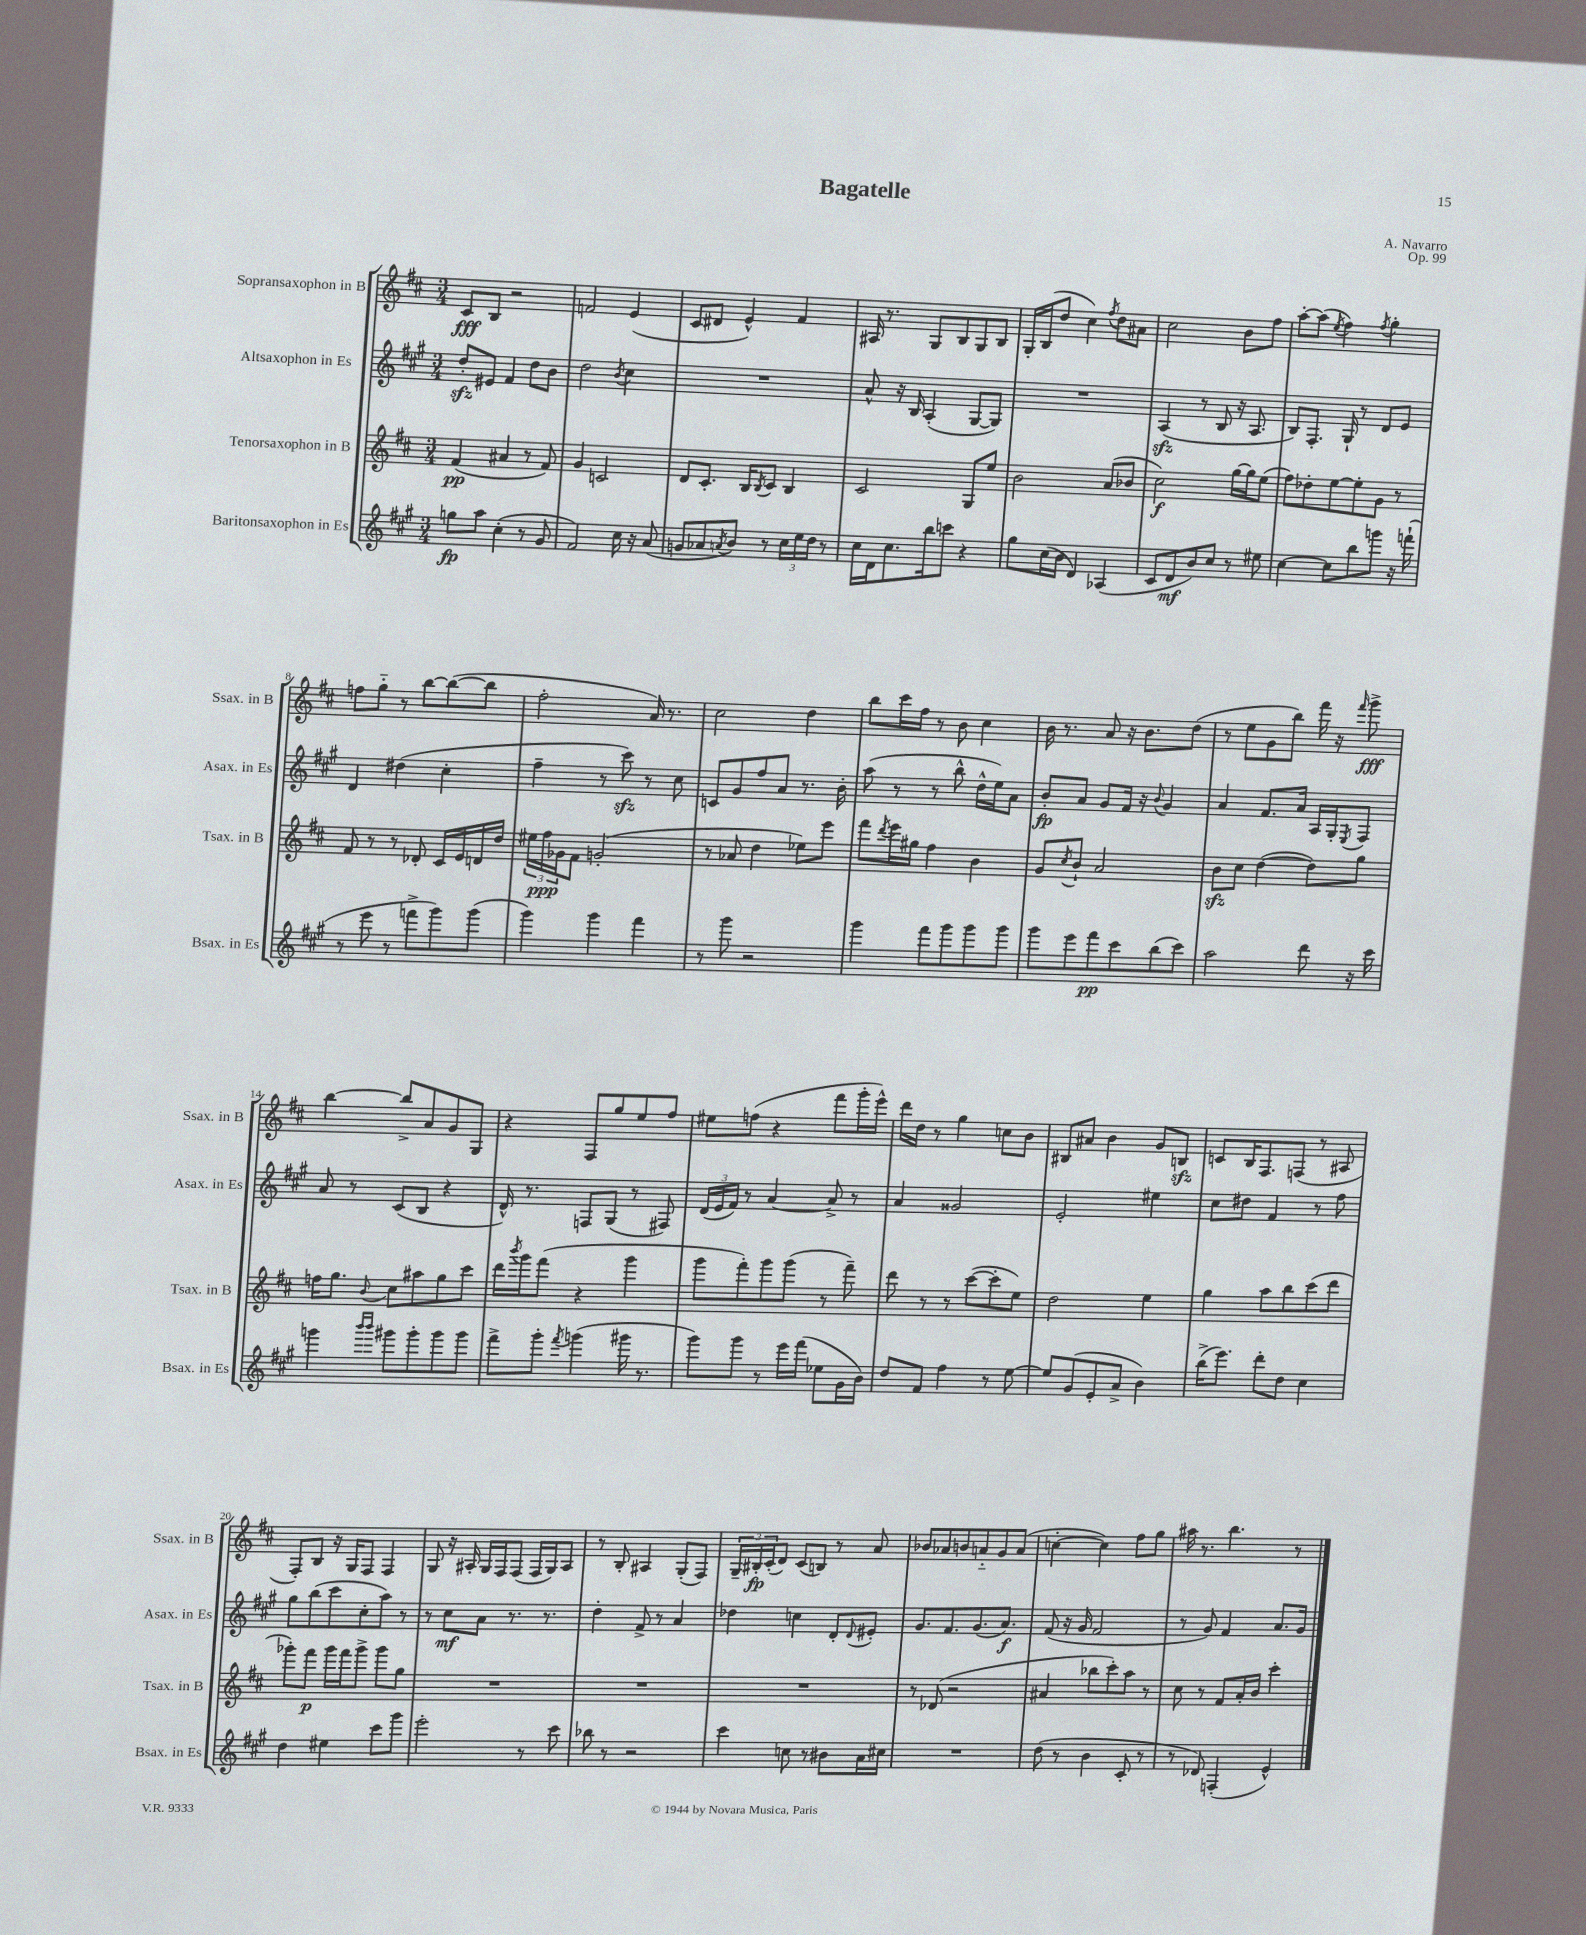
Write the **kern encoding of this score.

**kern	**kern	**kern	**kern
*staff4	*staff3	*staff2	*staff1
*clefG2	*clefG2	*clefG2	*clefG2
*k[f#c#g#]	*k[f#c#]	*k[f#c#g#]	*k[f#c#]
*M3/4	*M3/4	*M3/4	*M3/4
8gg	(4f#	8dd'	8c#
8aa	.	8e#	8B
(4cc#'	4a#	4f#	2r
8r	8r	8dd	.
8g#	8f#)	8b	.
=	=	=	=
2f#)	4g	2dd	2f
.	2c	.	.
.	.	8qb	.
16cc#	.	4cc#	(4e
16r	.	.	.
(8a	.	.	.
=	=	=	=
8g	8d	2.r	8c#
8a-	8.c#'	.	8d#
8qa	.	.	.
8b)	.	.	4e^^)
.	16B	.	.
.	8qB	.	.
8r	8c#	.	.
24cc#	4B	.	4f#
24ee	.	.	.
24dd	.	.	.
8r	.	.	.
=	=	=	=
16cc#	2c#	8a^^	16A#
16d	.	.	8.r
8.cc#	.	16r	.
.	.	16B	.
.	.	(4A'	8G
16bb	.	.	.
8ccc	.	.	8B
4r	8G	[8G#	8G
.	8ee	8G#])	8B
=	=	=	=
8gg#	2b	2.r	16G'
.	.	.	(16B
(16cc#	.	.	8dd
16b	.	.	.
4d)	.	.	4cc#)
.	.	.	8qff#
(4A-	(8a	.	8dd
.	8b-	.	8a#
=	=	=	=
8c#	2cc#)	(4A	2cc#
8d	.	.	.
8b)	.	8r	.
8cc#	.	8B	.
8r	[16gg	16r	8b
.	16gg]	8.A	.
8ee#	(8ee	.	8ff#
=	=	=	=
[4cc#	8ff#)	8B)	[8aa'
.	8dd-'	8.F#'	(8aa]
.	.	.	8qee
8cc#]	[8ee	.	4ff#)
.	.	16G#`	.
8bb	8ee']	8r	.
.	.	.	8qff#
8ggg	8g	8d	4gg'
16r	8r	8e	.
(16fff`	.	.	.
=	=	=	=
8r	8f#	4d	8ff
8eee	8r	.	8gg'~
8r	8r	(4dd#	8r
8fff^	8d-'	.	[8bb
8ggg#)	16c#	4cc#'	(8bb_
.	16e	.	.
(8ggg#	16d	.	8bb]
.	16dd	.	.
=	=	=	=
4ggg#)	24ee#	4ff#~	2ff#'
.	24ff#	.	.
.	24g-	.	.
.	8f#	.	.
4ggg#	(2g'	8r	.
.	.	8ccc#)	.
4fff#	.	8r	16a)
.	.	.	8.r
.	.	8cc#	.
=	=	=	=
8r	8r	8c	2cc#
8ggg#	8a-	8g#	.
2r	4dd	8ff#	.
.	.	8a	.
.	8ee-)	8.r	4dd
.	8eee	.	.
.	.	16b'	.
=	=	=	=
4ggg#	8fff#	(8aa	8bb
.	8qddd	.	.
.	16eee	8r	16ccc#
.	16gg#	.	16ff#
8fff#	4ff#	8r	8r
8ggg#	.	8bb^^	8b
8ggg#	4b	16dd^^	4cc#
.	.	16ee)	.
8ggg#	.	8a	.
=	=	=	=
8ggg#	8g	8b'	16b
.	.	.	8.r
.	8qcc#	.	.
8eee	8b`	8a	.
8fff#	2a	8g#	8a
8ccc#	.	16f#	16r
.	.	16r	8.b
.	.	8qqb	.
(8bb	.	4g#	.
8ccc#)	.	.	(8dd
=	=	=	=
2aa	8b	4a	8r
.	8cc#	.	8ee
.	([4dd	8.f#	8g
.	.	.	8bb)
.	.	16a	.
8ddd	8dd])	16A	16fff#
.	.	16G#'	16r
.	.	8qE	16qqfff#
16r	8gg	8F#	8ggg^
16ccc#	.	.	.
=	=	=	=
4ggg	16ff	8a	[4bb
.	8.gg	.	.
.	.	8r	.
16qqbbb	.	.	.
16qqbbb	8qqb	.	.
8ggg#	8cc#	(8c#	8bb^]
8ggg#'	8aa#	8B	8a
8ggg#	8gg	4r	8g
8ggg#	8ccc#	.	8G
=	=	=	=
8fff#^	16ddd	16d^^)	4r
.	8qbbb	.	.
.	16ggg	8.r	.
8ggg#'	(8fff#	.	.
8qfff#	.	.	.
(4ggg	4r	8F	8F#
.	.	(8G#	8gg
16ggg#	4ggg	8r	8ee
8.r	.	.	.
.	.	8F#)	8ff#
=	=	=	=
8ggg#)	8ggg	(24d	8ee#
.	.	24e	.
.	.	24f#)	.
8ggg#	8fff#')	8r	(8ff
8r	8ggg	[4a	4r
16eee	(8ggg	.	.
(16fff#	.	.	.
8ee-	8r	8a^]	8fff#
16g#	8fff#~)	8r	16ggg'
16b)	.	.	16eee^^)
=	=	=	=
8dd	8ddd	4a	16ddd
.	.	.	16dd
8f#	8r	.	8r
4ff#	8r	2g##	4gg
.	([8ccc#	.	.
8r	8ccc#']	.	8cc
[8ee	8ee)	.	8b
=	=	=	=
8ee]	2dd	2e'	8B#
(8g#	.	.	8a#
8e'	.	.	4b
8a^	.	.	.
4b)	4ee	4ee#	8g
.	.	.	8B
=	=	=	=
(16bb^	4gg	8cc#	8c
8.eee)	.	.	.
.	.	8dd#	16B
.	.	.	8.F#
8ddd'	8aa	4f#	.
8dd	8bb	.	(8F
4cc#	(8ccc#	8r	8r
.	8ddd	8ff#	8A#
=	=	=	=
4dd	8ggg-')	8gg#	8F#')
.	8fff#	(8bb	8B
4ee#	16ggg-	8ccc#	16r
.	16fff#	.	16G
.	8ggg-^	8cc#'	8F#
8ccc#	8ggg-	8aa)	4F#
8ggg#	8gg	8r	.
=	=	=	=
2eee'	2.r	8r	8G
.	.	8cc#	16r
.	.	.	16A#'
.	.	8a	16G
.	.	.	16F#
.	.	8.r	(8F#
8r	.	.	16F#
.	.	8.r	16G)
8ccc#	.	.	8A#
=	=	=	=
8bb-	2.r	4dd'	8r
8r	.	.	8B'
2r	.	8f#^	4A#
.	.	8r	.
.	.	4a	(8G'
.	.	.	8F#)
=	=	=	=
4ccc#	2.r	4dd-	24G~
.	.	.	24B#'
.	.	.	(24c#'
.	.	.	8d)
8cc	.	4cc	(8c#
8r	.	.	8B)
8b#	.	8d'	8r
.	.	8qqd	.
16a	.	8e#'	8a
16cc#	.	.	.
=	=	=	=
2.r	8r	8.g#	8b-
.	(8d-	.	8a-
.	.	8.f#	.
.	2r	.	8b
.	.	(8.g#	8a'~
.	.	.	8g
.	.	8.a)	.
.	.	.	(8a
=	=	=	=
(8dd	4a#	(8f#	[4cc'
8r	.	16r	.
.	.	16g#	.
4b	8bb-	2f#	4cc])
.	8ccc#')	.	.
8c#'	8aa	.	8ff#
8r	8r	.	8gg
=	=	=	=
8r	8cc#	8r	16aa#
.	.	.	8.r
8d-)	8r	8g#)	.
(4F'	8f#	4f#	4.bb
.	16a'	.	.
.	16b	.	.
4e^^)	4ccc#'	8.a	.
.	.	.	8r
.	.	16g#	.
==	==	==	==
*-	*-	*-	*-
